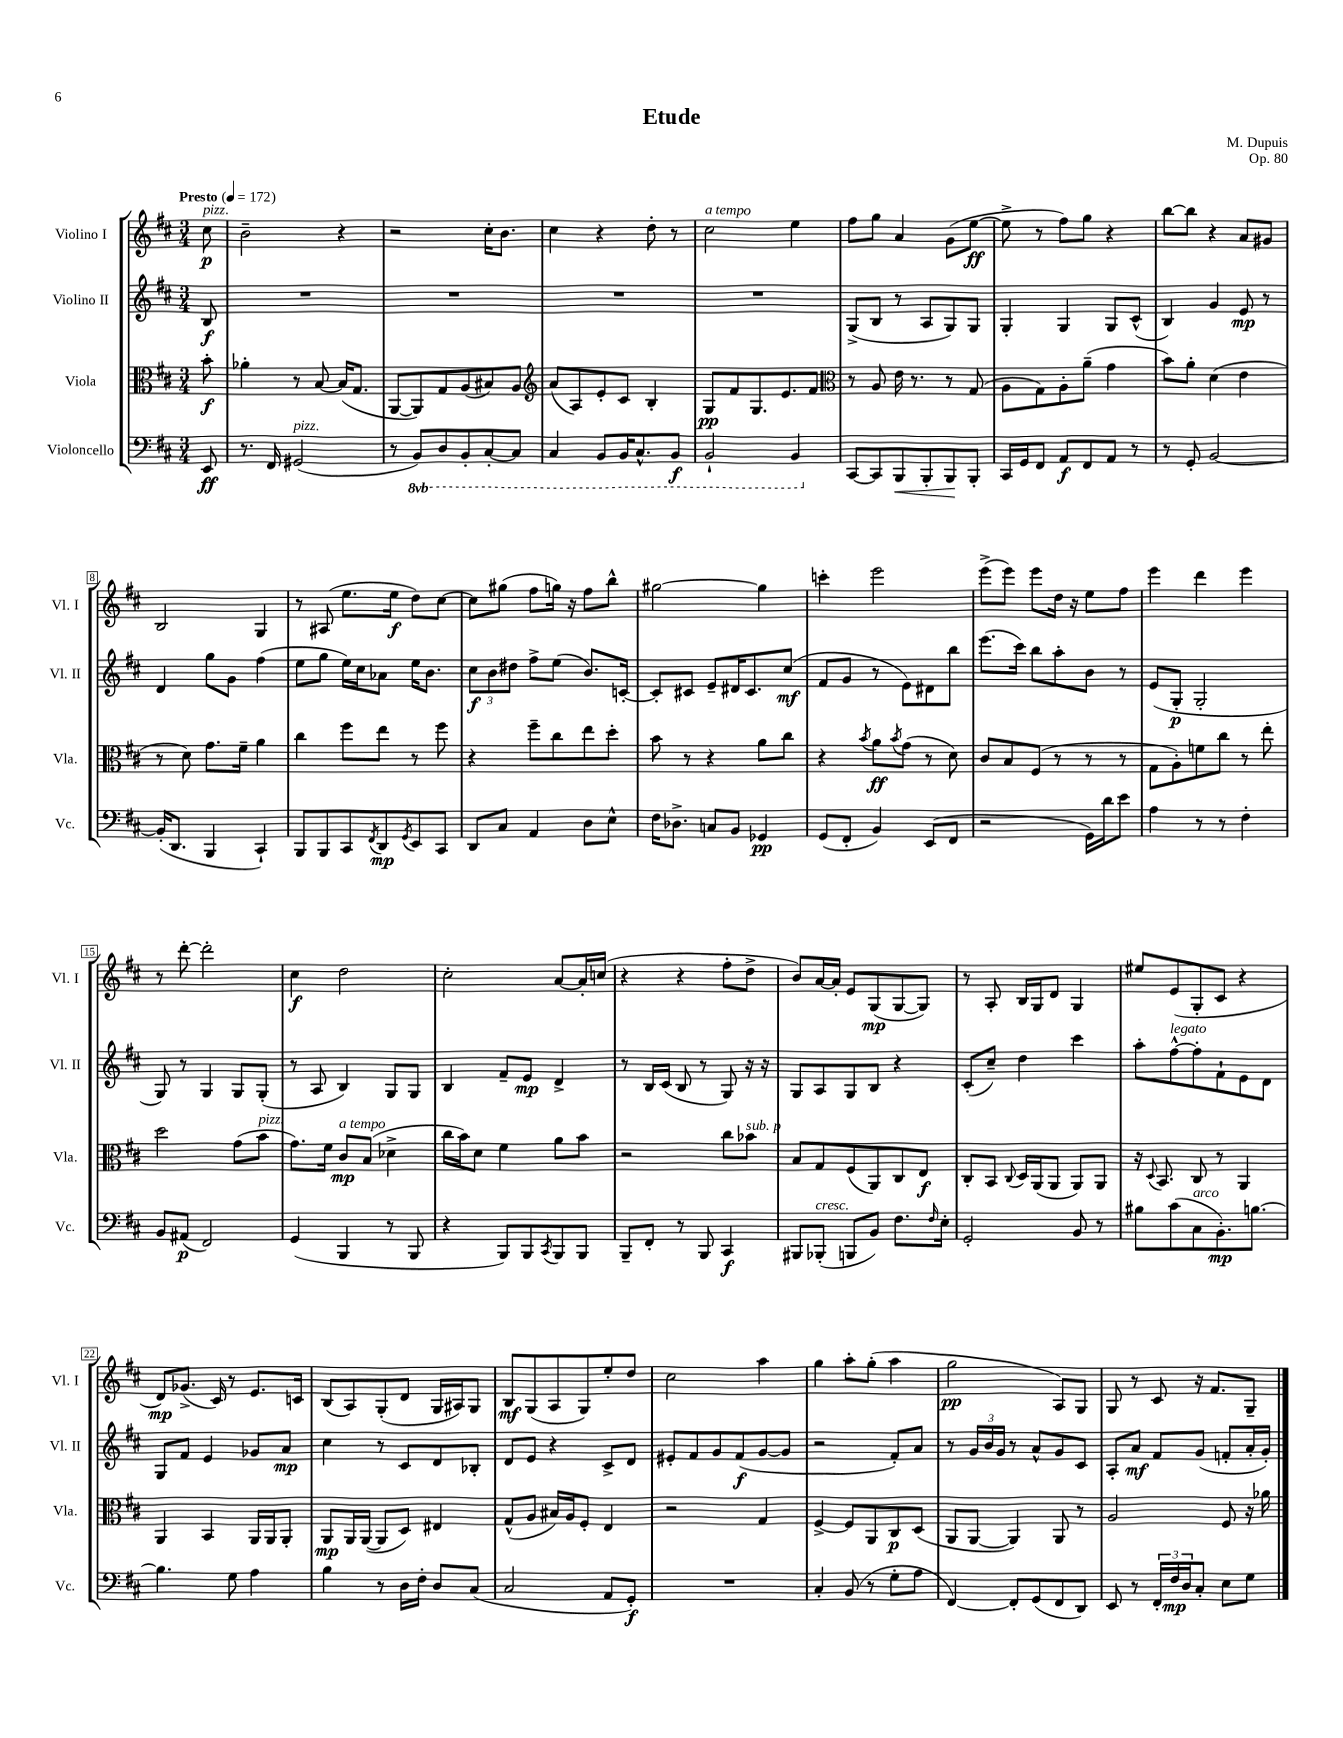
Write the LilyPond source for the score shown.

\header { title = "Etude" composer = "M. Dupuis" opus = "Op. 80" }
<<
\new StaffGroup <<
\new Staff = "s0" \with { instrumentName = "Violino I" shortInstrumentName = "Vl. I" } {
    \clef treble \key d \major \numericTimeSignature \time 3/4 \partial 8 \tempo "Presto" 4 = 172
    cis''8\p^\markup { \italic "pizz." } |
    b'2-- r4 |
    r2 cis''16-. b'8. |
    cis''4 r4 d''8-. r8 |
    cis''2^\markup { \italic "a tempo" } e''4 |
    fis''8 g''8 a'4 g'8( e''8~\ff |
    e''8-> r8 fis''8) g''8 r4 |
    b''8~ b''8 r4 a'8 gis'8 |
    b2 g4 |
    r8 ais8( e''8. e''16\f d''8) cis''8~ |
    cis''8 gis''8( fis''8 g''16) r16 fis''8 b''8-^ |
    gis''2~ gis''4 |
    c'''4-. e'''2 |
    e'''8->( e'''8) e'''8 d''16 r16 e''8 fis''8 |
    e'''4 d'''4 e'''4 |
    r8 d'''8~-. d'''2-. |
    cis''4\f d''2 |
    cis''2-. a'8~ a'16-. c''16( |
    r4 r4 fis''8-. d''8-> |
    b'8) a'16~ a'16-. e'8 g8\mp( g8~ g8) |
    r8 a8-. b16 g16 d'8 g4 |
    eis''8 e'8( g8-. cis'8 r4 |
    d'8\mp) ges'8.->( cis'16) r8 e'8. c'16 |
    b8( a8) g8-.( d'8 g16 ais16) g8 |
    b8\mf g8( a8 g8) e''8-. d''8 |
    cis''2 a''4 |
    g''4 a''8-. g''8-.( a''4 |
    g''2\pp a8) g8 |
    g8 r8 cis'8 r16 fis'8. g8-- \bar "|." |
}
\new Staff = "s1" \with { instrumentName = "Violino II" shortInstrumentName = "Vl. II" } {
    \clef treble \key d \major \numericTimeSignature \time 3/4 \partial 8
    b8\f |
    R2. |
    R2. |
    R2. |
    R2. |
    g8->( b8 r8 a8 g8) g8 |
    g4-. g4 g8 cis'8-^( |
    b4) g'4 e'8\mp r8 |
    d'4 g''8 g'8 fis''4( |
    e''8 g''8 e''16) cis''16 aes'8 e''16 b'8. |
    \tuplet 3/2 { cis''8\f b'8 dis''8 } fis''8-> e''8( b'8.) c'16~-. |
    c'8-. cis'8 e'8-- dis'16 cis'8. cis''8\mf( |
    fis'8 g'8 r8 e'8) dis'8 b''8 |
    e'''8.( cis'''16) b''8 a''8-. b'8 r8 |
    e'8( g8-.\p g2-. |
    g8) r8 g4 g8 g8-.( |
    r8 a8 b4) g8 g8 |
    b4 fis'8-- e'8\mp d'4-> |
    r8 b16 cis'16( b8 r8 g8) r16 r16 |
    g8 a8 g8 b8 r4 |
    cis'8-.( cis''8--) d''4 cis'''4 |
    a''8-. fis''8~-^^\markup { \italic "legato" } fis''8-. fis'8-! e'8 d'8 |
    g8 fis'8 e'4 ges'8 a'8\mp |
    cis''4 r8 cis'8 d'8 bes8-. |
    d'8 e'8 r4 cis'8-> d'8 |
    eis'8-. fis'8 g'8 fis'8\f( g'8~ g'8 |
    r2 fis'8-.) a'8 |
    r8 \tuplet 3/2 { g'16 b'16 g'16 } r8 a'8-^ g'8 cis'8 |
    a8-. a'8\mf fis'8 g'8( f'8-. a'16-. g'16-.) \bar "|." |
}
\new Staff = "s2" \with { instrumentName = "Viola" shortInstrumentName = "Vla." } {
    \clef alto \key d \major \numericTimeSignature \time 3/4 \partial 8
    b'8-.\f |
    aes'4-. r8 b8~ b16( g8. |
    a,8~ a,8) g8 a8( bis8) a8 |
    \clef treble a'8( a8) e'8-. cis'8 b4-. |
    g8\pp fis'8 g8. e'8. fis'8 |
    \clef alto r8 a8 e'16 r8. r8 g8( |
    a8 g8) a8-. a'8--( g'4 |
    b'8) a'8-. d'4( e'4 |
    r8 d'8) g'8. fis'16-- a'4 |
    cis''4 fis''8 e''8 r8 fis''8 |
    r4 fis''8-- cis''8 e''8 d''8-. |
    b'8 r8 r4 a'8 cis''8 |
    r4 \acciaccatura { b'8 } a'8\ff \acciaccatura { b'8 } g'8( r8 d'8) |
    cis'8 b8 fis8( r8 r8 r8 |
    g8 a8-.) f'8 cis''8 r8 e''8-. |
    d''2 g'8( b'8^\markup { \italic "pizz." } |
    g'8.) fis'16 cis'8\mp^\markup { \italic "a tempo" } b8( des'4-> |
    cis''16 b'16) d'8 fis'4 a'8 b'8 |
    r2 cis''8 bes'8^\markup { \italic "sub. p" } |
    b8 g8 fis8( a,8) cis8 e8\f |
    cis8-. b,8 \appoggiatura { cis8 } d16 a,16( a,8 a,8) a,8 |
    r16 \appoggiatura { d8 } b,8. cis8 r8 a,4 |
    a,4 b,4 a,16 a,16 a,8-. |
    a,8\mp a,16 a,16~( a,8 d8) eis4 |
    g8-^( a8 bis16) a16 fis8-. e4 |
    r2 g4 |
    fis4~-> fis8 a,8 cis8\p d8( |
    a,8 a,8~ a,4) a,8 r8 |
    a2 fis8 r16 aes'16 \bar "|." |
}
\new Staff = "s3" \with { instrumentName = "Violoncello" shortInstrumentName = "Vc." } {
    \clef bass \key d \major \numericTimeSignature \time 3/4 \set Staff.ottavationMarkups = #ottavation-simple-ordinals \partial 8
    e,8\ff |
    r8. fis,16 gis,2^\markup { \italic "pizz." }( |
    r8 \ottava #-1 b,,8) d,8 b,,8-. cis,8~-. cis,8 |
    cis,4 b,,8 b,,16 cis,8.-^ b,,8\f |
    b,,2-! b,,4 \ottava #0 |
    cis,8~ cis,8 b,,8\< b,,8-. b,,8\! b,,8-. |
    cis,16 g,16 fis,8 a,8\f fis,8 a,8 r8 |
    r8 g,8-. b,2~ |
    b,16-.( d,8. b,,4 cis,4-!) |
    b,,8 b,,8 cis,8 \acciaccatura { fis,8 } d,8\mp \acciaccatura { g,8 } e,8 cis,8 |
    d,8 cis8 a,4 d8 e8-^ |
    fis16 des8.-> c8 b,8 ges,4\pp |
    g,8( fis,8-. b,4) e,8( fis,8 |
    r2 g,16) d'16 e'8 |
    a4 r8 r8 fis4-. |
    b,8 ais,8\p( fis,2) |
    g,4( b,,4 r8 b,,8 |
    r4 b,,8) b,,8 \acciaccatura { cis,8 } b,,8 b,,8 |
    b,,8-- fis,8-. r8 b,,8 cis,4\f |
    bis,,8 bes,,8-.^\markup { \italic "cresc." }( b,,8 b,8) fis8. \grace { fis16 } e16-. |
    g,2-. b,8 r8 |
    bis8 cis'8( cis8^\markup { \italic "arco" } b,8.-.\mp) b8.~ |
    b4. g8 a4 |
    b4 r8 d16 fis16-. d8 cis8( |
    cis2 a,8 g,8-.\f) |
    R2. |
    cis4-. b,8( r8 g8-. a8 |
    fis,4~) fis,8-. g,8( fis,8 d,8) |
    e,8 r8 \tuplet 3/2 { fis,16-. fis16\mp d16 } cis8-. e8 g8 \bar "|." |
}
>>
>>
\layout { \context { \Score \override BarNumber.stencil = #(make-stencil-boxer 0.1 0.3 ly:text-interface::print) } }
